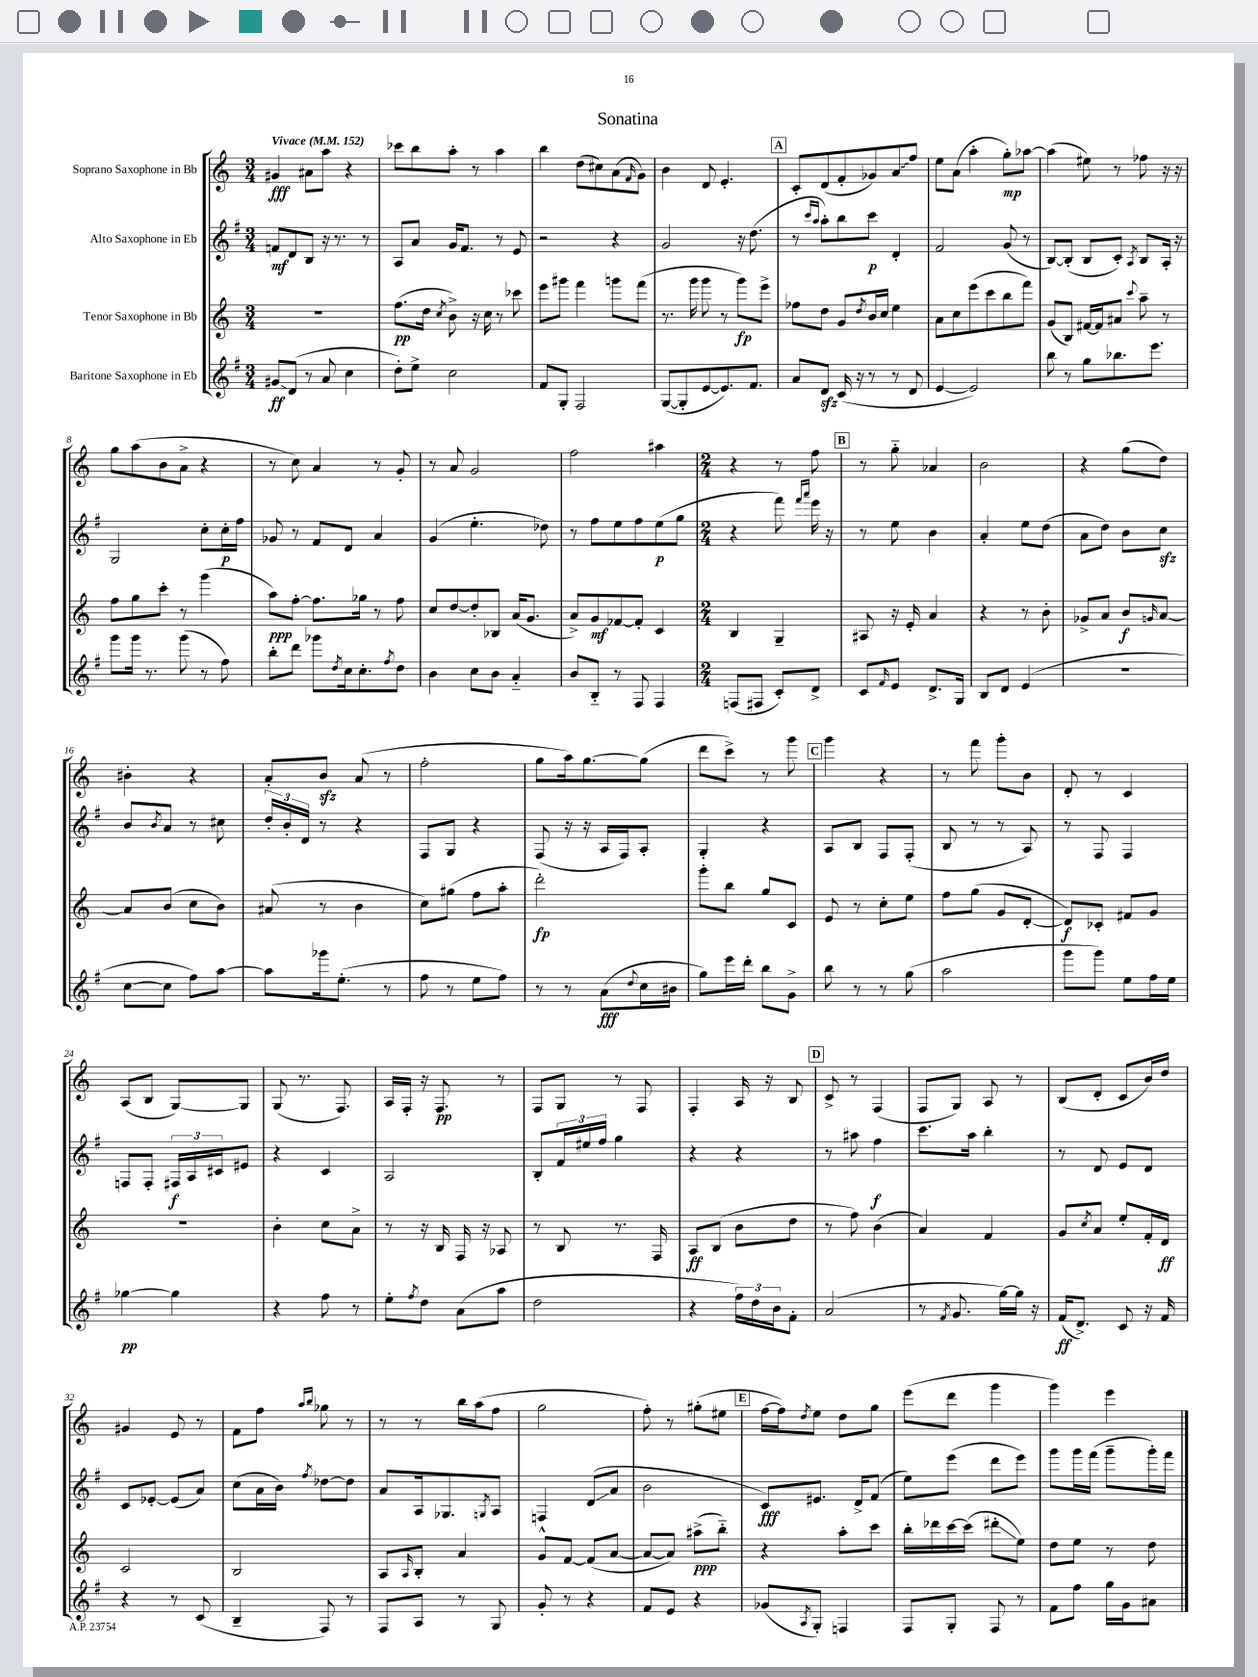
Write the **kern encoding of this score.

**kern	**kern	**kern	**kern
*staff4	*staff3	*staff2	*staff1
*clefG2	*clefG2	*clefG2	*clefG2
*k[f#]	*k[]	*k[f#]	*k[]
*M3/4	*M3/4	*M3/4	*M3/4
*MM152	*MM152	*MM152	*MM152
8g#	2.r	8f	4g#
(8d	.	8d	.
8r	.	8B	8a#
8a	.	16r	8aa
.	.	8.r	.
4cc	.	.	4r
.	.	8r	.
=	=	=	=
8dd')	(8.ff	8A	8ccc-
8ee^	.	8a	8bb
.	16dd	.	.
.	8qcc	.	.
2cc	8b^)	16g	8aa'
.	.	8.f#	.
.	16r	.	8r
.	16cc	.	.
.	8r	8r	4aa
.	8ccc-	8e	.
=	=	=	=
8f#	8eee	2r	4bb
8G'	8ggg#	.	.
2F#	4fff	.	(8dd
.	.	.	8cc#)
.	8ggg	4r	(8a
.	.	.	16qqf
.	(8fff	.	8g)
=	=	=	=
([8G	8.r	2g	4b
8G']	.	.	.
.	16ggg	.	.
[8e	8ggg	.	8d
8.e])	8r	.	4.e'
.	8ggg)	16r	.
8.f#	.	(8.dd	.
.	8eee^	.	.
=	=	=	=
8a	8ff-	8r	8c'
.	.	16qqccc	.
.	.	16qqaa	.
8d	8dd	8aa')	(8d
(16c	8g	8bb	8f'
16r	.	.	.
.	8qdd	.	.
8r	16b	8ccc	8g-)
.	16cc	.	.
8r	4ee	4d'	8a
8d	.	.	8ff
=	=	=	=
[4e	8a	2f#	8ee
.	8cc	.	(8a
2e])	(8eee	.	4aa'
.	8ccc	.	.
.	8bb	(8g	8gg')
.	8fff)	8r	[8aa-
=	=	=	=
8bb	(8g	[8B)	(4aa-]
8r	8B)	(8B']	.
8gg	[16f#	8B	8ee#)
.	16f#]	.	.
8.bb-	8a#	8c')	8r
.	8qqccc	8qA	.
.	8aa~	8B	8ff-
8.eee	.	.	.
.	8r	16A'	16r
.	.	16r	16r
=	=	=	=
8ggg	8ff	2G	8gg
16ggg	8gg	.	(8aa
8.r	.	.	.
.	8ccc'	.	8b
(8ggg	8r	.	8a^
8r	(4ggg	8cc'	4r
8ff#)	.	16cc'	.
.	.	16ff#	.
=	=	=	=
8bb'	8aa)	8g-	8r
8ddd	[8ff'	8r	8cc)
8ggg-	8.ff]	8f#	4a
8qdd	.	.	.
16cc	.	8d	.
8.cc'	16gg-	.	.
.	8r	4a	8r
8qff#	.	.	.
8dd	8ff	.	8g'
=	=	=	=
4b	8cc	(4g	8r
.	[8dd	.	8a
8cc	8dd']	4.ee'	2g
8b	8B-	.	.
4a'~	(16a	.	.
.	8.g	.	.
.	.	8dd-)	.
=	=	=	=
8b	8a^)	8r	2ff
8B'~	8g	8ff#	.
8r	[8f-	8ee	.
8F#	8f-']	8ff#	.
4F#	4c	(8ee	4aa#
.	.	8gg	.
=	=	=	=
*M2/4	*M2/4	*M2/4	*M2/4
(8F	4B	4r	4r
8F#	.	.	.
8c')	4G~	8fff#)	8r
.	.	16qqfff#	.
.	.	16qqaaa	.
8d^	.	16eee	8ff
.	.	16r	.
=	=	=	=
8c	8A#	8r	8r
16qqf#	.	.	.
8e	16r	8ee	8gg'~
.	16e'	.	.
8.d^	4a	4b	4a-
16G	.	.	.
=	=	=	=
8B	4r	4a'	2b
8d	.	.	.
(4e	8r	8ee	.
.	8b'	(8dd	.
=	=	=	=
2r	8g-^	8a	4r
.	8a	8dd)	.
.	8b	8b	(8gg
.	16qqg	.	.
.	[8a	8cc	8dd)
=	=	=	=
[8cc	8a]	8b	4b#'
.	.	8qb	.
8cc]	(8b	8a	.
8ff#)	8cc	8r	4r
[8aa	8b)	8cc#	.
=	=	=	=
8aa]	(8a#	24dd'	8a'
.	.	24b'	.
.	.	24d	.
16ggg-	8r	8r	8b
(8.ee'	.	.	.
.	4b	4r	(8a
8r	.	.	8r
=	=	=	=
8ff#	8cc)	8F#	2ff'
8r	(8gg#	8G	.
8ee	8ff	4r	.
8ff#)	8aa'	.	.
=	=	=	=
8r	2ddd')	(8F#	8gg
8r	.	16r	16aa)
.	.	16r	[8.gg
(8a	.	16A	.
.	.	16F#)	.
8qqdd	.	.	.
16cc	.	8A'	(8gg]
16b#	.	.	.
=	=	=	=
8gg)	8ggg'	4G'	8ddd
16eee	8bb	.	8ccc^)
16ddd'	.	.	.
8bb	8gg	4r	8r
8g^	8c	.	8ggg
=	=	=	=
8bb	8e	8A	4ggg
8r	8r	8B	.
8r	8cc'	8F#	4r
(8gg	8ee	(8F#'	.
=	=	=	=
2aa	8ff	8B	8r
.	(8gg	8r	8fff
.	8g	8r	8ggg'
.	[8d'	8A)	8b
=	=	=	=
8ggg	8d])	8r	8d'
8ggg)	8c-'	8F#	8r
8ee	8f#	4F#	4c
16ff#	8g	.	.
16ee	.	.	.
=	=	=	=
[4gg-	2r	8F	(8A
.	.	8F'	8B
4gg-]	.	24F#	[8G)
.	.	24A	.
.	.	24c#	.
.	.	8e#	8G]
=	=	=	=
4r	4b'	4r	(8G
.	.	.	8.r
8ff#	8cc	4c	.
.	.	.	8.F)
8r	8a^	.	.
=	=	=	=
8ee'	8r	2A	16A
.	.	.	16F'
8qff#	.	.	.
8dd	16r	.	16r
.	16B	.	8.F
(8a	16F	.	.
.	16r	.	.
8aa	8A-	.	8r
=	=	=	=
2dd	8r	8B'	8F
.	8B	24f#	8G
.	.	24ee#	.
.	.	24ff#	.
.	8.r	4gg	8r
.	.	.	8F
.	16F	.	.
=	=	=	=
4r	8A	4r	4F'
.	(8B	.	.
24ff#)	8b	4r	16A
24dd	.	.	.
.	.	.	16r
24b	.	.	.
8f#'	8dd	.	8B
=	=	=	=
(2a	8r	8r	8c^
.	8ff)	8aa#	8r
.	(4b	4ff#	(4F
=	=	=	=
8r	4a)	8.ccc	8F
8qf#	.	.	.
8.g	.	.	8G)
.	.	16aa	.
.	4f	4bb'	8A
[16gg)	.	.	.
16gg]	.	.	8r
16r	.	.	.
=	=	=	=
(16f#	8g	8r	(8B
8.d^)	.	.	.
.	8qcc	.	.
.	8a	8d	8d'
8c	8ee'	8e	8c
16r	16f'	8d	16b)
16f#	16d	.	16dd
=	=	=	=
4r	2c	8c	4g#
.	.	[8e-'	.
8r	.	(8e-]	8e
(8c	.	8a)	8r
=	=	=	=
4B~	2B	(8cc	8f
.	.	16a	8ff
.	.	16b)	.
.	.	.	16qqaa
.	.	8qff#	16qqbb
8F#)	.	[8dd-	8gg-
8r	.	8dd-]	8r
=	=	=	=
8F#	8A	8a	8r
.	16qqA	.	.
8A	8B'	16A	8r
.	.	8.G-	.
8r	4a	.	16bb
.	.	.	(16aa
.	.	8qG	.
8G	.	8A	8ff
=	=	=	=
8g'	8g^^	4F	2gg
8r	[8f	.	.
4r	(8f]	(8d	.
.	[8a	8a	.
=	=	=	=
8f#	8a_	2b	8ff')
8e	8a])	.	8r
4r	(8aa#^	.	(8gg#'
.	8bb'~)	.	8ee#
=	=	=	=
(8g-	4r	8c)	[16ff
.	.	.	16ff])
8qA	.	.	8qdd
8G')	.	8.e#	8ee
4F	8aa'	.	8dd
.	.	16d^	.
.	8ccc	(8f#	8gg
=	=	=	=
8F#	16bb'	8ee)	(8eee
.	16ddd-	.	.
8G'	[16ccc	(8eee	8ddd
.	(16ccc]	.	.
8F#	8ddd#'	8ddd	4ggg
8r	8ee)	8eee)	.
=	=	=	=
8f#	8dd	8ggg	4ggg)
8ff#	8ee	16ggg	.
.	.	(16fff#	.
16gg	8r	8ggg~	4eee
16g	.	.	.
8a#	8dd	16ggg')	.
.	.	16fff#	.
==	==	==	==
*-	*-	*-	*-
